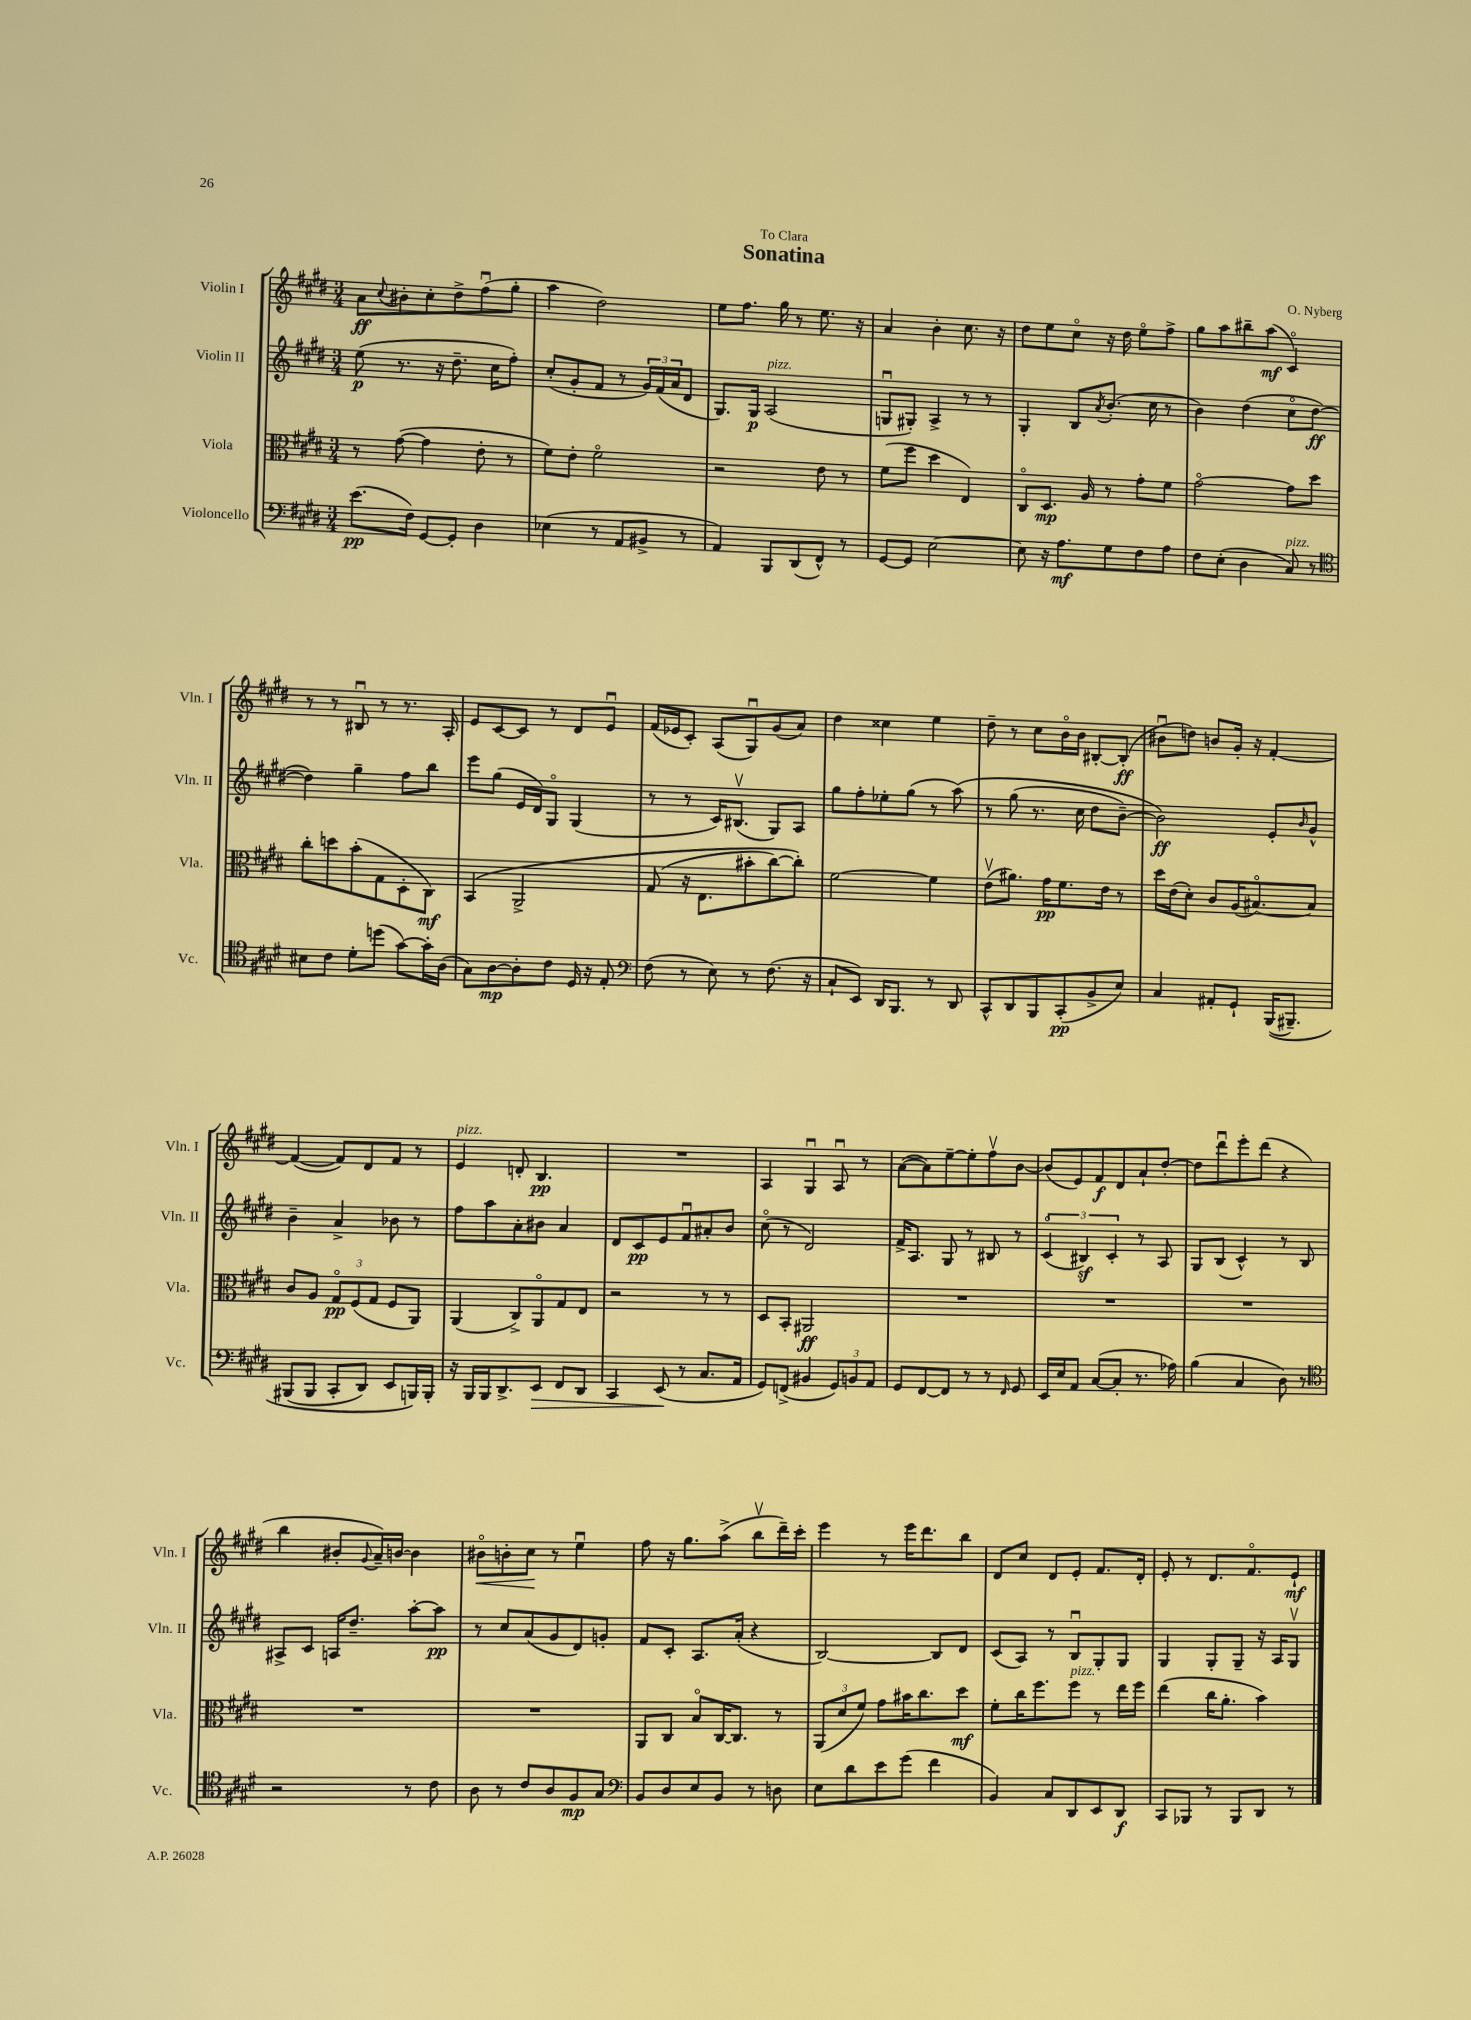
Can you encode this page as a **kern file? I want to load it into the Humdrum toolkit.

**kern	**kern	**kern	**kern
*staff4	*staff3	*staff2	*staff1
*clefF4	*clefC3	*clefG2	*clefG2
*k[f#c#g#d#]	*k[f#c#g#d#]	*k[f#c#g#d#]	*k[f#c#g#d#]
*M3/4	*M3/4	*M3/4	*M3/4
(8.e	8r	(8ee	8a
.	.	.	8qqcc#
.	([8g#	8.r	8b#'
16F#)	.	.	.
[8GG#	4g#]	.	8cc#'
.	.	16r	.
8GG#']	.	8.dd#~	8dd#^
4D#	8e'	.	(8ff#u
.	.	16cc#	.
.	8r	8ff#')	8gg#'
=	=	=	=
(4E-	8f#)	(8cc#'	4aa
.	8e'	8g#'	.
8r	2f#o	8f#	2dd#)
8AA	.	8r	.
8BB#^	.	24g#)	.
.	.	(24f#	.
.	.	24a	.
8r	.	8d#	.
=	=	=	=
4AA)	2r	8.G#)	8ee
.	.	.	8.ff#
.	.	16G#	.
8BBB	.	(2A	.
.	.	.	16gg#
(8DD#	.	.	8r
8FF#^^)	8e	.	8.ee
8r	8r	.	.
.	.	.	16r
=	=	=	=
[8GG#	(8f#	8Gu	4a
8GG#]	8ff#	8G#')	.
[2E	4dd#	4A^	4b'
.	4E)	8r	8.cc#
.	.	8r	.
.	.	.	16r
=	=	=	=
8E]	8C#o	4G#'	8dd#
16r	8.D#	.	8ee
8.A	.	.	.
.	.	8B	8cc#o
.	16A	.	.
.	.	8qa	.
8G#	8r	(8.b'	16r
.	.	.	16dd#
8F#	8g#'	.	8eeo
.	.	16cc#	.
8A	8f#	8r	8ff#^
=	=	=	=
8F#	[2g#o	4b)	8gg#
(8E'	.	.	8aa
4D#	.	(4dd#	8bb#~
.	.	.	(8aa
8C#)	8g#]	8cc#o	4c#o)
8r	8dd#	[8dd#	.
=	=	=	=
*clefC4	*	*	*
8B#	8cc#'	4dd#])	8r
8c#	8dd	.	8r
8d#'	(8b'	4gg#~	8B#u
(8dd	8G#	.	8r
[8g#)	8D#'	8ff#	8.r
16g#']	8C#)	8bb	.
(16A	.	.	16A'
=	=	=	=
8G#)	&(4BB	8eee	8e
[8A	.	(8gg#	[8c#
8A']	2AA^	16e	8c#]
.	.	16d#)	.
8c#	.	8G#o	8r
16D#	.	(4G#	8d#
16r	.	.	.
8E'	.	.	8eu
=	=	=	=
*clefF4	*	*	*
(8F#	(8G#	8r	(16f#
.	.	.	16e-
8r	16r	8r	8c#')
.	8.E	.	.
8E)	.	16c#)	(8A
.	.	(8.B#v	.
8r	8b#'	.	8G#u)
(8.F#	[8cc#)	8G#)	(8g#
.	8cc#']&)	8A	8a)
16r	.	.	.
=	=	=	=
8C#`	[2f#	8gg#	4dd#
8EE)	.	8ff#'	.
16DD#	.	8ee-'	4cc##
8.BBB	.	.	.
.	.	(8gg#	.
8r	4f#]	8r	4ee
8DD#	.	&(8aa)	.
=	=	=	=
8CC#^^	(8ev	8r	8dd#~
8DD#	8.a#)	(8gg#	8r
8BBB	.	8.r	8cc#
.	16g#	.	.
(8CC#'	8.f#	.	16bo
.	.	16cc#	16b
8BB^	.	8dd#	[8B#'
.	16e	.	.
8E)	8r	[8b~)	(8B#']
=	=	=	=
4C#	16dd#	2b]&)	8b#u
.	(16e	.	.
.	8d#')	.	8dd)
8AA#'	8c#	.	8b
8GG#`	(16A	.	16g#'
.	[8.B#o)	.	16r
&((16BBB	.	8e'	[4f#'
8.BBB#~)	.	.	.
.	.	16qqb	.
.	8B#]	8g#^^	.
=	=	=	=
(8BBB#	8c#	4b~	(4f#_
8BBB#	8A	.	.
8CC#'	12G#o	4a^	8f#])
.	(12F#	.	.
8DD#)	.	.	8d#
.	12G#	.	.
8EE	8F#	8b-	8f#
16BBB&)	8AA)	8r	8r
16BBB'	.	.	.
=	=	=	=
16r	(4AA	8ff#	4e
16BBB	.	.	.
16BBB	.	8aa	.
8.DD#^	.	.	.
.	8C#^)	8a'	8d'
8EE	8AAo	8b#	4.B
8FF#	8G#	4a	.
8DD#	8E	.	.
=	=	=	=
4CC#	2r	8d#	2.r
.	.	8c#	.
(8EE	.	8e	.
8r	.	8f#u	.
8.C#	8r	8a#'	.
.	8r	8b	.
16AA	.	.	.
=	=	=	=
8GG#)	8D#	(8cc#o	4A
(8FF^	8BB'	8r	.
4BB#	2AA#	2d#)	4G#u
12GG#)	.	.	8Au
12BB	.	.	.
.	.	.	8r
12AA	.	.	.
=	=	=	=
8GG#	2.r	16f#^	([8a
.	.	8.A	.
[8FF#	.	.	8a])
8FF#]	.	8G#	[8ee~
8r	.	8r	8ee']
8r	.	8B#	8ff#v
16qqFF#	.	.	.
8GG#	.	8r	[8b
=	=	=	=
16EE	2.r	(6c#o	(8b]
16E	.	.	.
8AA	.	.	8e)
.	.	6B#)	.
([8C#	.	.	8f#
.	.	6c#'	.
8C#']	.	.	8d#
8.r	.	8r	8a`
.	.	8A	[8dd#'
16A-)	.	.	.
=	=	=	=
(4B	2.r	8G#	8dd#]
.	.	(8B	8ddd#u
4C#	.	4c#^^)	8eee'
.	.	.	(8ddd#
8D#)	.	8r	4r
8r	.	8B	.
=	=	=	=
*clefC4	*	*	*
2r	2.r	8A#^	4bb
.	.	8c#	.
.	.	16A	8b#'
.	.	8.dd#~	.
.	.	.	8qqg#
.	.	.	16a~)
.	.	.	[16b
8r	.	[8aa'	4b]
8c#	.	8aa]	.
=	=	=	=
8A	2.r	8r	8b#o
8r	.	8cc#	8b'
8c#	.	(8a	8cc#
8A	.	8g#	8r
8F#	.	8d#)	4eeu
8G#	.	8g'	.
=	=	=	=
*clefF4	*	*	*
8BB	8AA	8f#	8ff#
8D#	8C#	8c#'	16r
.	.	.	8.gg#
8E	8Bo	8.A	.
8BB	[16C#	.	(8aa^
.	8.C#]	(16a'	.
8r	.	4r	8bbv
8D	8r	.	16ddd#~)
.	.	.	16ccc#'
=	=	=	=
8E	(12AA	[2B)	4eee
.	12d#	.	.
8d#	.	.	.
.	12f#)	.	.
8e	8g#	.	8r
(8g#	16b#	.	16eee
.	8.cc#	.	8.ddd#
4f#	.	8B]	.
.	8dd#	8d#	8bb
=	=	=	=
4BB)	8f#'	(8c#	8d#
.	16cc#	8A)	8cc#
.	8.ff#	.	.
8C#	.	8r	8d#
8DD#	8ff#	8Bu	8e'
8EE	8r	8G#'	8.f#
8DD#	16ee	8G#	.
.	16ff#	.	16d#'
=	=	=	=
8CC#	(4ee	4G#	8e'
8BBB-	.	.	8r
8r	16cc#	8G#'	8.d#
.	8.a'	.	.
8BBB-	.	8G#~	.
.	.	.	8.f#o
8DD#	4b)	16r	.
.	.	16A	.
8r	.	8G#v	8e`
==	==	==	==
*-	*-	*-	*-
